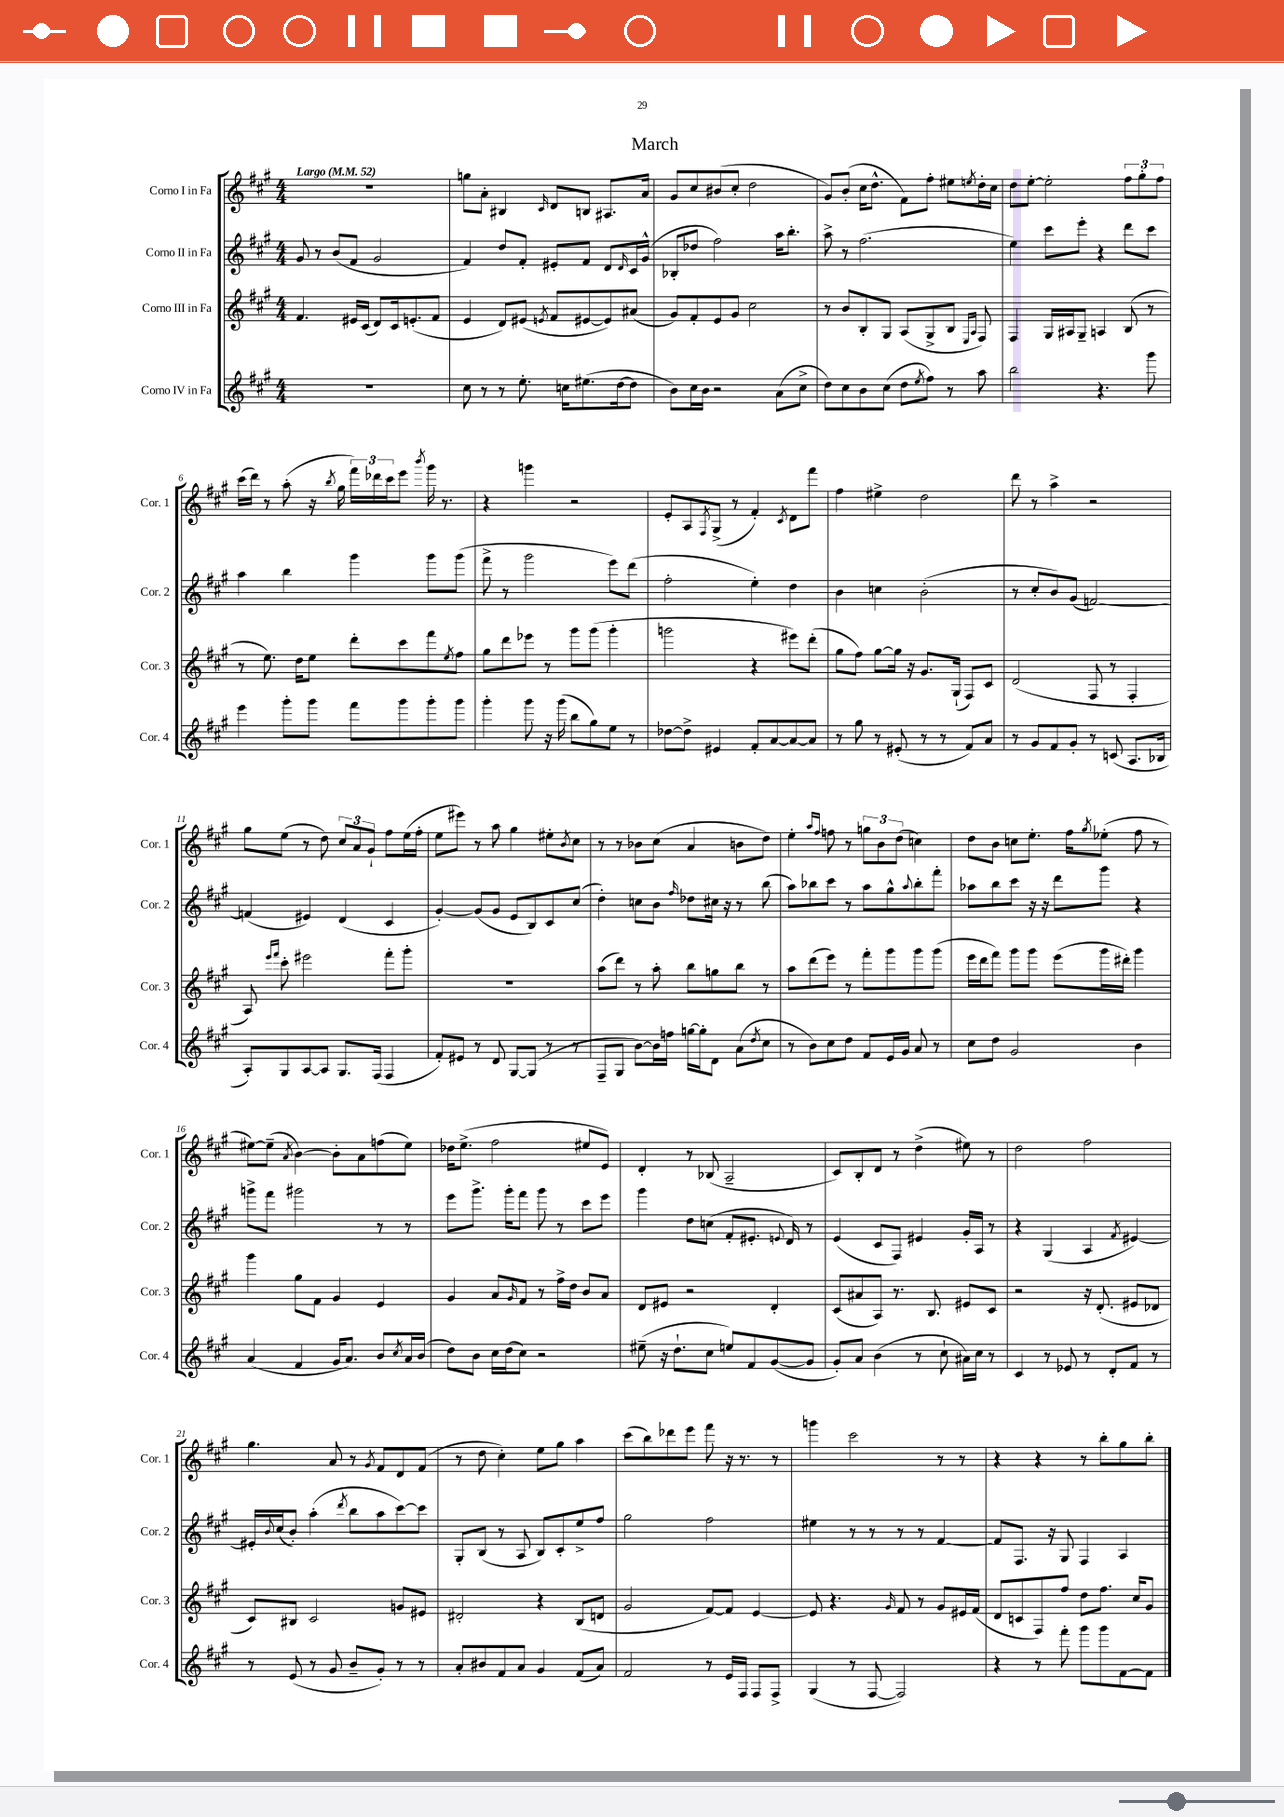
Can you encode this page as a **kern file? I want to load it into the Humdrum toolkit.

**kern	**kern	**kern	**kern
*part4	*part3	*part2	*part1
*staff4	*staff3	*staff2	*staff1
*I"Corno IV in Fa	*I"Corno III in Fa	*I"Corno II in Fa	*I"Corno I in Fa
*I'Cor. 4	*I'Cor. 3	*I'Cor. 2	*I'Cor. 1
*clefG2	*clefG2	*clefG2	*clefG2
*k[f#c#g#]	*k[f#c#g#]	*k[f#c#g#]	*k[f#c#g#]
*M4/4	*M4/4	*M4/4	*M4/4
*MM52	*MM52	*MM52	*MM52
=1	=1	=1	=1
!	!	!	!LO:TX:a:B:t=Largo
1r	4.f#/	8g#/	1r
.	.	8r	.
.	.	(8b/L	.
.	16e#X/LL	8f#/J	.
.	(16c#/JJ	.	.
.	8d/L)	2g#/	.
.	16c#/k	.	.
.	(8.en'/	.	.
.	8f#/J	.	.
=2	=2	=2	=2
8cc#\	4e/	4f#/)	8ggn\L
8r	.	.	8a'\J
8r	8d/L)	8dd/L	4B#X/
8.ee'\	(8e#X/J	8f#'/J	.
.	8qen/	.	16qqc#/
.	8f#/L	8e#X'/L	8d/L
16ccn\KL	.	.	.
(8.ee#X\	[8e#X/	8f#/J	8Bn/J
.	8e#/])	8d/L	8.A#X/L
[16dd\k	.	.	.
.	.	16qqd/	.
8dd\J]	(8a#X/J	16c#/L	.
.	.	(16g#^^/JJ	16a/Jk
=3	=3	=3	=3
8b\L)	8g#/L)	8B-X'/L	8g#/L
16cc#\L	8f#'/	8dd-X/J	8cc#/
16b\JJ	.	.	.
2r	8e/	2ff#\)	(8b#X/
.	8g#/J	.	8cc#'/J
.	2cc#\	.	2dd\
(8a\L	.	16aa\KL	.
.	.	8.bb'\J	.
8cc#^\J	.	.	.
=4	=4	=4	=4
8dd\L)	8r	8aa^\	8g#/L)
8cc#\	8b/L	8r	(8b'/J
8b\	8B'/	(2.ff#\	16cc#\KL
.	.	.	8.dd^^\J
(8cc#\J	8G#/J	.	.
8dd\L	(8A/L	.	8f#\L)
8qee/	.	.	.
8ff#\J)	8G#^/	.	8ff#'\J
8r	8B/J	.	8ee#X\L
.	16qqE/LL	.	.
.	16qqA/JJ	.	8qeen/
8aa\	8F#/)	.	16dd'\L
.	.	.	16cc#\JJ
=5	=5	=5	=5
2bb\	4F#/	4ee\)	8dd\L
.	.	.	[8ee'\J
.	16G#/LL	8ccc#\L	2ee'\]
.	16A#X/J	.	.
.	8G#~/J	8eee'\J	.
4.r	4An/	4r	.
.	(8B/	8ddd\L	12ff#\L
.	.	.	12gg#'\
8ggg#\	8r	8ccc#\J	.
.	.	.	12ff#\J
!!LO:LB:g=z
=6	=6	=6	=6
4eee\	8r	4aa\	(16ccc#\LL
.	.	.	16ddd\JJ)
.	8.ee\)	.	8r
8ggg#'\L	.	4bb\	(8aa'\
.	16dd\KL	.	.
8ggg#\J	8ee\J	.	16r
.	.	.	8qbb/
.	.	.	16gg#\
8fff#\L	8ddd'\L	4ggg#\	24fff#\LL)
.	.	.	24ddd-X\
.	.	.	24ccc#\J
8ggg#\	8ccc#\	.	8eee\J
.	.	.	8qbbb/
8ggg#'\	8fff#\	8ggg#\L	16ggg#\
.	.	.	8.r
.	8qee/	.	.
8ggg#\J	8ff#\J	(8ggg#\J	.
=7	=7	=7	=7
4ggg#'\	8gg#\L	8fff#^\	4r
.	8ddd\	8r	.
8ggg#\	8eee-X\J	2ggg#\	4gggn\
16r	8r	.	.
(16ggg#\	.	.	.
8bb\L	8ggg#\L	.	2r
8gg#\)	(8ggg#\J	.	.
8ee\J	4ggg#'\	8eee\L)	.
8r	.	(8ddd\J	.
=8	=8	=8	=8
[8dd-X\L	2gggn\	2ff#'\	8e'/L
8dd-^\J]	.	.	8A/
.	.	.	8qF#/
4e#X/	.	.	(8G#^/J
.	.	.	8r
8f#'/L	4r	4ee'\)	4f#'/)
[8a/	.	.	.
.	.	.	8qc#/
8a/_	8eee#X\L)	4dd\	8d\L
8a/J]	(8ddd'\J	.	8fff#\J
=9	=9	=9	=9
8r	8gg#\L	4b\	4ff#\
8gg#\	8ff#\J)	.	.
8r	[8gg#\L	4ccn\	4ee#X^\
(8e#X'/	16gg#\Jk]	.	.
.	16r	.	.
8r	8.g#/L	(2b'\	2dd\
8r	.	.	.
.	(16G#`/Jk	.	.
8f#/L)	8F#/L)	.	.
8a/J	8c#/J	.	.
=10	=10	=10	=10
8r	(2d/	8r	8ddd\
8g#/L	.	8cc#'/L	8r
8f#/	.	8b/)	4aa^\
8g#'/J	.	(8g#/J	.
8r	8F#/	[2fn/)	2r
(8cn/	8r	.	.
8.A/L	4F#'/	.	.
16B-X/Jk	.	.	.
!!LO:LB:g=z
=11	=11	=11	=11
8A'/L)	8A/)	(4fn/]	8gg#\L
.	16qqeee/LL	.	.
.	16qqfff#/JJ	.	.
8G#/	8ccc#'\	.	(8ee\J
[8A/	2eee#X\	4e#X/)	8r
8A/J]	.	.	8dd\)
8.G#/L	.	(4d/	12cc#/L
.	.	.	12a/
.	.	.	12g#`/J
(16F#/Jk	.	.	.
4F#/	8fff#'\L	4c#/	8ff#\L
.	8ggg#'\J	.	(16ee\L
.	.	.	16ff#'\JJ
=12	=12	=12	=12
8f#'/L)	1r	[4g#'/)	8ee\L
8e#X/J	.	.	8eee#X\J)
8r	.	(8g#/L]	8r
8d/	.	8g#/J	8aa\
[8G#/L	.	8e/L	4gg#\
(8G#/J]	.	8B/)	.
8r	.	8c#/	8ee#X'\L
.	.	.	8qb/
8r	.	(8cc#/J	8cc#\J
=13	=13	=13	=13
8F#~/L	(8aa\L	4dd'\)	8r
8G#/J	8ddd\J)	.	8r
[8b\L)	8r	8ccn\L	8b-X\L
16b\L]	8aa'\	8b\J	(8cc#\J
16ffn\JJ	.	.	.
.	.	16qqff#/	.
[16ggn\LL	8bb\L	8dd-X\L	4a/
16gg'\J]	.	.	.
8d\J	8ggn\	16cc#X\Jk	.
.	.	16r	.
(8a\L	8bb\J	8r	8bn\L
8qdd/	.	.	.
8cc#\J	8r	(8bb\	8dd\J)
=14	=14	=14	=14
8r	8aa\L	8aa\L)	4ee'\
8b\L)	(8ddd\	8bb-X\	.
.	.	.	16qqaa/LL
.	.	.	16qqff#/JJ
8cc#\	8eee\J)	8ccc#\J	8ffn\
8dd\J	8r	8r	8r
8f#/L	8fff#'\L	8aa\L	12ggn\L
.	.	.	12b\
16e/L	8ggg#\	8gg#^^\	.
.	.	.	(12dd\J
16g#/JJ	.	.	.
.	.	8qqaa/	.
8a/	8ggg#\	8bb-'\	4ccn\)
8r	(8ggg#\J	8fff#'\J	.
=15	=15	=15	=15
8cc#\L	16eee\LL	8aa-X\L	8dd\L
.	16ddd\J	.	.
8dd\J	8fff#\J)	8bb\	8b\J
2g#/	8ggg#\L	8ccc#\J	8ccn\L
.	8ggg#\J	16r	8.ee'\J
.	.	16r	.
.	(8eee\L	8ddd\L	.
.	.	.	16ff#\KL
.	.	.	8qgg#/
.	16ggg#\L	8ggg#\J	(8ee-X'\J
.	16ddd#X'\JJ)	.	.
4b\	4ggg#\	4r	8ff#\
.	.	.	8r
!!LO:LB:g=z
=16	=16	=16	=16
(4a/	4ggg#\	8gggn^\L	[8ee#X\L)
.	.	8fff#\J	(8ee#~\J]
.	.	.	8qa/
4f#/	8gg#\L	2ggg#X\	[4b\)
.	8f#\J	.	.
16g#/KL	4g#/	.	8b'\L]
8.a/J)	.	.	.
.	.	.	8a\
8b/L	4e/	8r	(8ffn\
8qcc#/	.	.	.
16a/L	.	8r	8ee#\J)
(16b/JJ	.	.	.
=17	=17	=17	=17
8dd\L)	4g#/	8eee\L	16dd-X\KL
.	.	.	(8.ee^\J
8b\J	.	8.ggg#^\J	.
16cc#\LL	8a/L	.	2ff#\
(16dd\J	.	16ggg#'\KL	.
.	16qqg#/	.	.
8cc#\J)	8f#/J	8fff#\J	.
2r	8r	8ggg#\	.
.	16ff#^\LL	8r	.
.	16dd\JJ	.	.
.	8b/L	8ccc#\L	8ee#X/L
.	8a/J	8eee\J	8e/J)
=18	=18	=18	=18
(8ee#X~\	8d/L	4ggg#\	4d'/
16r	8e#X/J	.	.
8.dd`\L	.	.	.
.	2r	8dd\L	8r
8cc#\J	.	(8ccn\J	(8B-X/
8een/L)	.	8f#'/L	2A~/
8f#/	.	8.e#X'/J	.
([8g#/	4d'/	.	.
.	.	8qqen/	.
.	.	16d/)	.
8g#/J]	.	8r	.
=19	=19	=19	=19
8g#'/L)	(8c#/L	(4e/	8c#/L)
8a/J	8a#X/	.	8B'/
(4b\	8A/J)	8c#/L	8d/J
.	8.r	8F#/J)	8r
8r	.	4e#X/	(4dd^\
.	8.B/	.	.
8cc#`\	.	.	.
16a#X\LL)	8e#X/L	16g#'/LL	8ee#X\)
16cc#\JJ	.	16A/JJ	.
8r	8c#/J	8r	8r
=20	=20	=20	=20
4c#/	2r	4r	2dd\
8r	.	(4G#/	.
8e-X/	.	.	.
8r	16r	4A/	2ff#\
.	(8.d'/	.	.
8d'/L	.	.	.
.	.	8qf#/	.
8f#/J	8e#X/L	[4e#X/)	.
8r	8d-X/J	.	.
!!LO:LB:g=z
=21	=21	=21	=21
8r	8c#/L)	16e#X'/LL]	4.gg#\
.	.	8qqb/	.
.	.	(16cc#/J	.
(8e/	8B#X/J	8b'/J)	.
8r	2c#/	(4aa'\	.
8g#/	.	.	8a/
.	.	8qddd/	.
8b~/L	.	8bb\L	8r
.	.	.	8qg#/
8g#'/J)	.	8aa\	8f#/L
8r	8gn/L	[8ccc#\)	8d/
8r	8e#X/J	8ccc#\J]	(8f#/J
=22	=22	=22	=22
8a'/L	2d#X'/	8G#'/L	8r
8b#X/	.	(8B/J	8dd\
8f#/	.	8r	4cc#'\)
8a/J	.	8A/	.
4g#/	4r	8B/L)	8ee\L
.	.	8c#'/	8gg#\J
(8f#/L	(8B/L	8ee^/	4aa\
8a/J)	8dn/J	8ff#/J	.
=23	=23	=23	=23
2f#/	2g#/	2gg#\	(8ccc#\L
.	.	.	8bb\)
.	.	.	8ddd-X\
.	.	.	8eee\J
8r	[8f#/L)	2ff#\	8fff#\
16e/LL	8f#/J]	.	16r
16F#/JJ	.	.	8.r
8F#/L	[4e/	.	.
8F#^/J	.	.	8r
=24	=24	=24	=24
(4G#/	8e/]	4ee#X\	4gggn\
.	4.r	.	.
8r	.	8r	2ccc#\
[8F#/	.	8r	.
.	16qqg#/	.	.
2F#/])	8f#/	8r	.
.	8r	8r	.
.	8g#/L	[4f#/	8r
.	16e#X/L	.	8r
.	(16f#/JJ	.	.
=25	=25	=25	=25
4r	8d/L	8f#/L]	4r
.	8cn/	8.F#/J	.
8r	8F#/)	.	4r
.	.	16r	.
8fff#'\	8ff#/J	8G#/	.
8ggg#\L	8dd\L	4F#/	8r
8ggg#\	8.ff#\J	.	8bb'\L
[8f#\	.	4A/	8gg#\
.	16cc#/KL	.	.
8f#\J]	8g#/J	.	8bb'\J
==	==	==	==
*-	*-	*-	*-
